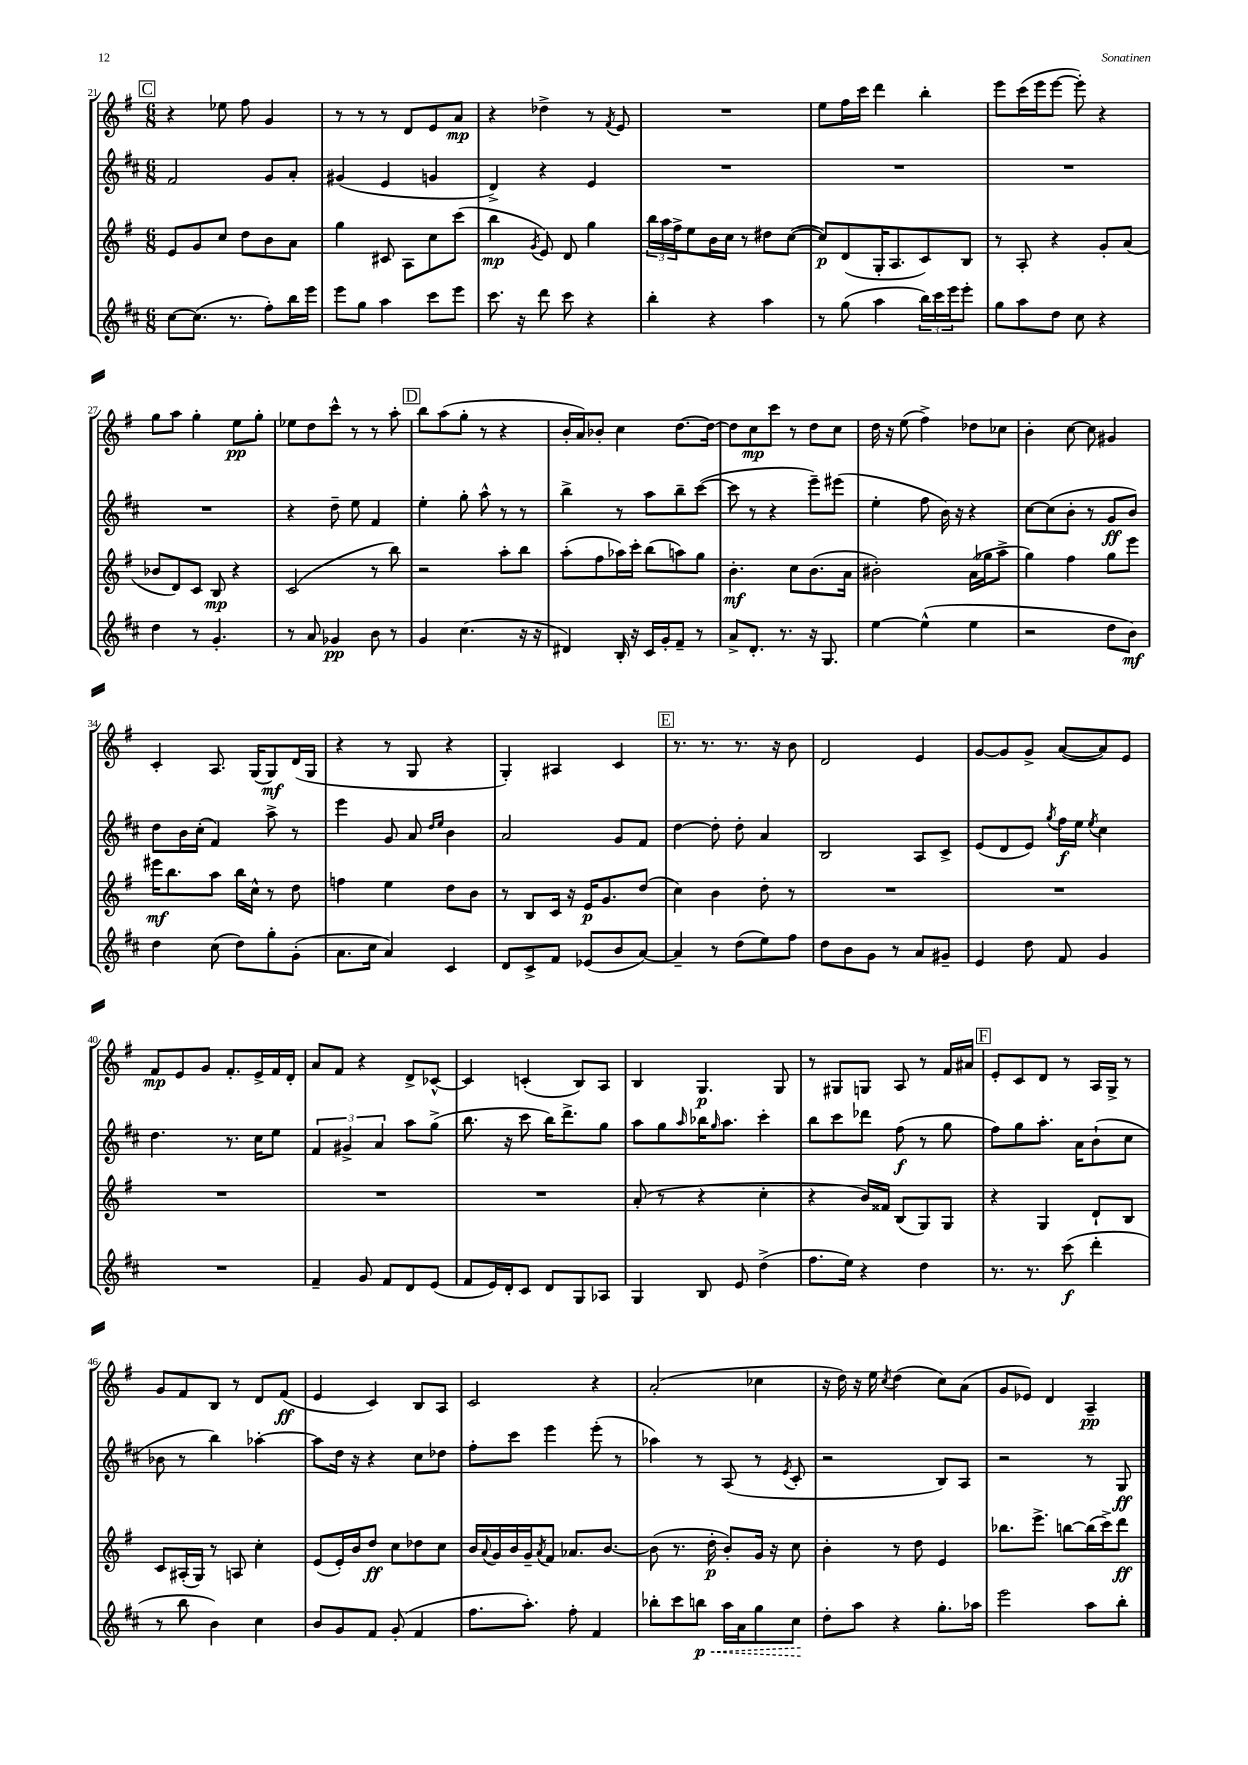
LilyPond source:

<<
\new StaffGroup <<
\new Staff = "s0" {
    \clef treble \key g \major \numericTimeSignature \time 6/8
    \mark \markup { \box "C" } r4 ees''8 fis''8 g'4 |
    r8 r8 r8 d'8 e'8 a'8\mp |
    r4 des''4-> r8 \acciaccatura { fis'8 } e'8 |
    R2. |
    e''8 fis''16 c'''16 d'''4 b''4-. |
    e'''8 c'''16( e'''16 e'''8~ e'''8-.) r4 |
    g''8 a''8 g''4-. e''8\pp g''8-. |
    ees''8 d''8 c'''8-^ r8 r8 a''8-. |
    \mark \markup { \box "D" } b''8 a''8( g''8-. r8 r4 |
    b'16-. a'16) bes'8-. c''4 d''8.~ d''16~ |
    d''8 c''8\mp c'''8 r8 d''8 c''8 |
    d''16 r16 e''8( fis''4->) des''8 ces''8 |
    b'4-. c''8~ c''8 gis'4 |
    c'4-. a8. g16( g8\mf) d'16( g16 |
    r4 r8 g8 r4 |
    g4-.) ais4 c'4 |
    \mark \markup { \box "E" } r8. r8. r8. r16 b'8 |
    d'2 e'4 |
    g'8~ g'8 g'8-> a'8~( a'8) e'8 |
    fis'8\mp e'8 g'8 fis'8.-. e'16-> fis'16 d'16-. |
    a'8 fis'8 r4 d'8-> ces'8~-^ |
    ces'4 c'4-.( b8) a8 |
    b4 g4.\p g8 |
    r8 gis8 g8 a8 r8 fis'16 ais'16 |
    \mark \markup { \box "F" } e'8-. c'8 d'8 r8 a16 g16-> r8 |
    g'8 fis'8 b8 r8 d'8 fis'8\ff( |
    e'4 c'4) b8 a8 |
    c'2 r4 |
    a'2-.( ces''4 |
    r16 d''16) r16 e''16 \acciaccatura { c''8 } d''4( c''8) a'8( |
    g'8 ees'8) d'4 a4--\pp \bar "|." |
}
\new Staff = "s1" {
    \clef treble \key d \major \numericTimeSignature \time 6/8
    \mark \markup { \box "C" } fis'2 g'8 a'8-. |
    gis'4( e'4 g'4 |
    d'4->) r4 e'4 |
    R2. |
    R2. |
    R2. |
    R2. |
    r4 d''8-- e''8 fis'4 |
    \mark \markup { \box "D" } e''4-. g''8-. a''8-^ r8 r8 |
    b''4-> r8 a''8 b''8-- cis'''8~( |
    cis'''8 r8 r4 e'''8--) eis'''8( |
    e''4-. fis''8 b'16) r16 r4 |
    cis''8~ cis''8( b'8-. r8 g'8\ff b'8) |
    d''8 b'16 cis''16-.( fis'4) a''8-> r8 |
    e'''4 g'8 a'8 \grace { d''16 e''16 } b'4 |
    a'2 g'8 fis'8 |
    \mark \markup { \box "E" } d''4~ d''8-. d''8-. a'4 |
    b2 a8 cis'8-> |
    e'8( d'8 e'8) \acciaccatura { g''8 } fis''16\f e''16 \acciaccatura { e''8 } cis''4 |
    d''4. r8. cis''16 e''8 |
    \tuplet 3/2 { fis'4 gis'4-> a'4 } a''8 g''8->( |
    b''8. r16 cis'''8 b''16) d'''8.-> g''8 |
    a''8 g''8 \grace { a''16 } bes''16 \grace { g''16 } a''8. cis'''4-. |
    b''8 cis'''8 des'''8 fis''8\f( r8 g''8 |
    \mark \markup { \box "F" } fis''8) g''8 a''8.-. a'16 b'8-!( cis''8 |
    bes'8 r8 b''4) aes''4~-. |
    aes''8 d''16 r16 r4 cis''8 des''8 |
    fis''8-. cis'''8 e'''4 e'''8-.( r8 |
    aes''4) r8 a8( r8 \acciaccatura { e'8 } cis'8-. |
    r2 b8) a8 |
    r2 r8 g8\ff \bar "|." |
}
\new Staff = "s2" {
    \clef treble \key g \major \numericTimeSignature \time 6/8
    \mark \markup { \box "C" } e'8 g'8 c''8 d''8 b'8 a'8 |
    g''4 cis'8 a8 c''8 c'''8( |
    b''4\mp \acciaccatura { g'8 } e'8) d'8 g''4 |
    \tuplet 3/2 { b''16 a''16 fis''16-> } e''8 b'16 c''16 r8 dis''8 c''8~( |
    c''8\p) d'8( g16-. a8. c'8) b8 |
    r8 a8-. r4 g'8-. a'8( |
    bes'8 d'8) c'8 b8\mp r4 |
    c'2( r8 b''8) |
    \mark \markup { \box "D" } r2 a''8-. b''8 |
    a''8-.( fis''8 aes''16) c'''16-. b''8( a''8) g''8 |
    b'4.-.\mf c''8 b'8.( a'16 |
    bis'2-.) a'16( ges''16 a''8-> |
    g''4) fis''4 g''8 e'''8 |
    eis'''16\mf b''8. a''8 b''16 c''16-^ r8 d''8 |
    f''4 e''4 d''8 b'8 |
    r8 b8 c'16 r16 e'16\p g'8. d''8( |
    \mark \markup { \box "E" } c''4) b'4 d''8-. r8 |
    R2. |
    R2. |
    R2. |
    R2. |
    R2. |
    a'8-.( r8 r4 c''4-. |
    r4 b'16) fisis'16 b8( g8) g8 |
    \mark \markup { \box "F" } r4 g4 d'8-! b8 |
    c'8 ais16-.( g16) r8 a8 c''4-. |
    e'8( e'16-.) b'16 d''8\ff c''8 des''8 c''8 |
    b'16 \appoggiatura { a'8 } g'16 b'16 g'16-- \acciaccatura { a'8 } fis'8 aes'8. b'8.~ |
    b'8( r8. d''16-.\p b'8-.) g'16 r16 c''8 |
    b'4-. r8 d''8 e'4 |
    bes''8. e'''8.-> b''8~ b''16( c'''16->) d'''8\ff \bar "|." |
}
\new Staff = "s3" {
    \clef treble \key d \major \numericTimeSignature \time 6/8
    \mark \markup { \box "C" } cis''8~ cis''8.( r8. fis''8-.) b''16 e'''16 |
    e'''8 g''8 a''4 cis'''8 e'''8 |
    cis'''8. r16 d'''8 cis'''8 r4 |
    b''4-. r4 a''4 |
    r8 g''8( a''4 \tuplet 3/2 { b''16) cis'''16 e'''16 } e'''8-. |
    g''8 a''8 d''8 cis''8 r4 |
    d''4 r8 g'4.-. |
    r8 a'8 ges'4\pp b'8 r8 |
    \mark \markup { \box "D" } g'4 cis''4.( r16 r16 |
    dis'4) b16-. r16 cis'16 g'16-. fis'8-- r8 |
    a'8-> d'8.-. r8. r16 g8. |
    e''4~ e''4-^( e''4 |
    r2 d''8 b'8\mf) |
    d''4 cis''8( d''8) g''8-. g'8-.( |
    a'8. cis''16 a'4) cis'4 |
    d'8 cis'8-> fis'8 ees'8( b'8 a'8~) |
    \mark \markup { \box "E" } a'4-- r8 d''8( e''8) fis''8 |
    d''8 b'8 g'8 r8 a'8 gis'8-- |
    e'4 d''8 fis'8 g'4 |
    R2. |
    fis'4-- g'8 fis'8 d'8 e'8( |
    fis'8 e'16) d'16-. cis'8 d'8 g8 aes8 |
    g4 b8 e'8 d''4->( |
    fis''8. e''16) r4 d''4 |
    \mark \markup { \box "F" } r8. r8. cis'''8\f( d'''4-. |
    r8 b''8 b'4) cis''4 |
    b'8 g'8 fis'8 g'8-.( fis'4 |
    fis''8. a''8.-.) fis''8-. fis'4 |
    bes''8-. cis'''8 \once \override Hairpin.style = #'dashed-line b''8\p\< a''16 a'16 g''8 cis''8\! |
    d''8-. a''8 r4 g''8.-. aes''16 |
    e'''2 a''8 b''8-. \bar "|." |
}
>>
>>
\layout { \context { \Score currentBarNumber = #21 } }
